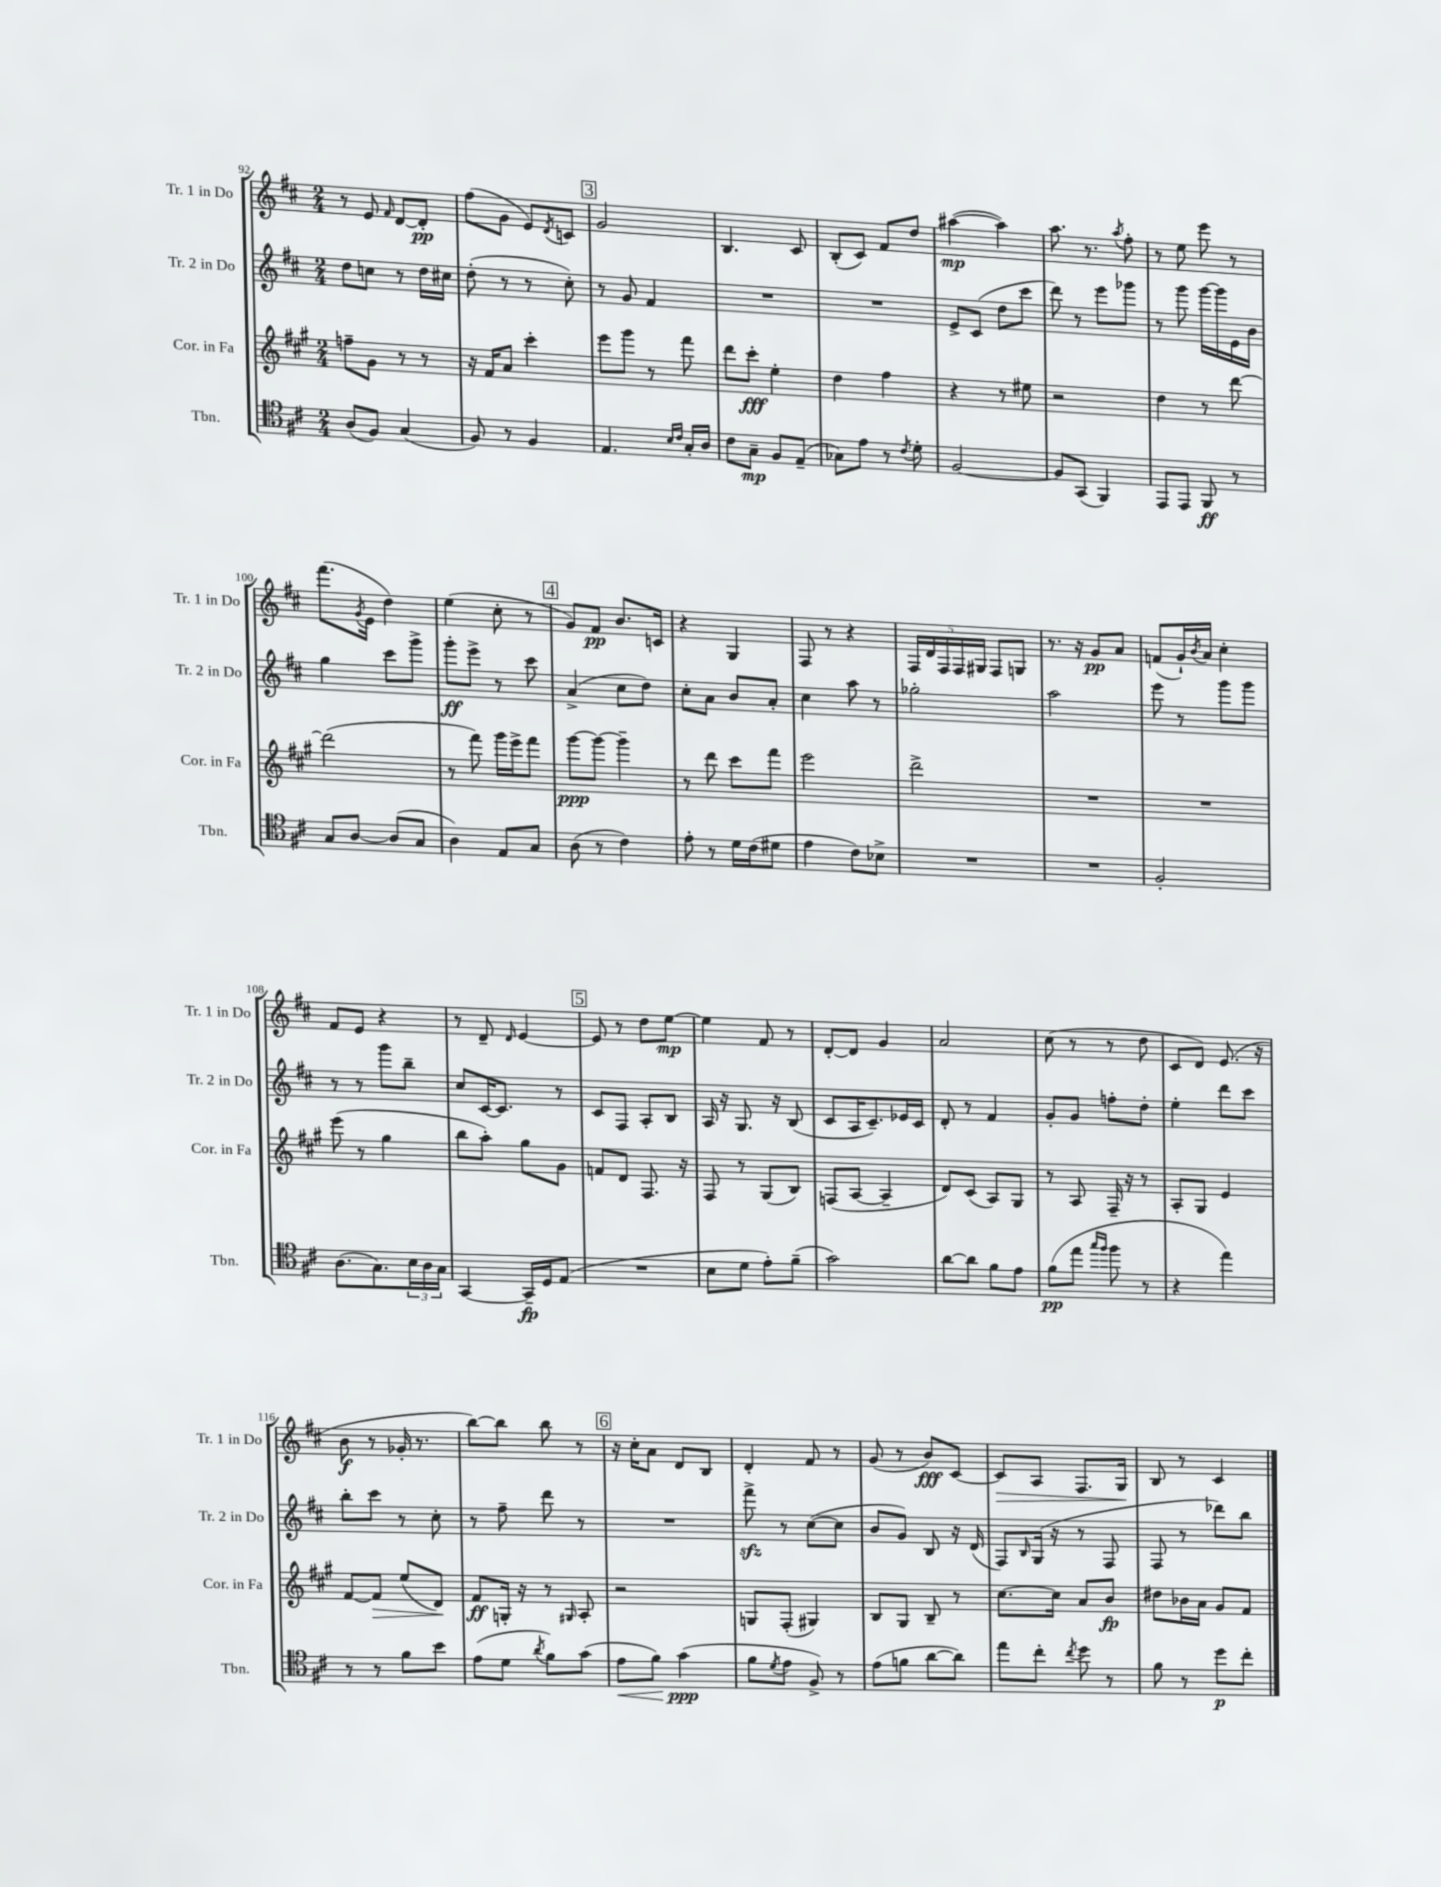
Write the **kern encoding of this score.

**kern	**kern	**kern	**kern
*staff4	*staff3	*staff2	*staff1
*clefC4	*clefG2	*clefG2	*clefG2
*k[f#c#]	*k[f#c#g#]	*k[f#c#]	*k[f#c#]
*M2/4	*M2/4	*M2/4	*M2/4
(8A/L	8ff~\L	8dd\L	8r
8F#/J)	8g#\J	8cc\J	8e/
.	.	.	16qqf#/
(4G/	8r	8r	[8d/L
.	8r	16dd\LL	8d'/]J
.	.	16cc#\JJ	.
=	=	=	=
8F#/)	16r	(8dd'\	(8ff#\L
.	16f#/LK	.	.
8r	8a/J	8r	8g\J
4F#/	4ccc#'\	8r	8e/L)
.	.	.	8qd/
.	.	8cc#'\)	8c/J
=	=	=	=
4.E/	8eee\L	8r	2g/
.	8ggg#\J	8g/	.
.	8r	4f#/	.
16qqB/LL	.	.	.
16qqc#/JJ	.	.	.
16G'/LL	8fff#\	.	.
16A/JJ	.	.	.
=	=	=	=
8c#\L	8ddd\L	2r	4.B/
8G~\J	8ccc#'\J	.	.
8F#/L	4ee'\	.	.
(8E~/J	.	.	8c#/
=	=	=	=
8G-\L)	4dd\	2r	(8B'/L
8e\J	.	.	8c#/J)
8r	4ff#\	.	8f#/L
8qc#/	.	.	.
8d'\	.	.	8dd/J
=	=	=	=
[2F#/	4r	8e^/L	([4aa#\
.	.	(8c#/J	.
.	8r	8dd\L	4aa#\])
.	8ee#\	8ccc#\J	.
=	=	=	=
8F#/]L	2r	8ddd\)	8.aa\
(8GG/J	.	8r	.
.	.	.	8.r
4FF#/)	.	8eee\L	.
.	.	.	8qaa/
.	.	8ggg-\J	8ff#'\
=	=	=	=
8EE/L	4dd\	8r	8r
8EE/J	.	8ggg\	8ee\
8FF#/	8r	[16ggg\LL	8eee\
.	.	16ggg\]	.
8r	[8ddd\	16e\	8r
.	.	16b\JJ	.
=	=	=	=
8G/L	(2ddd\]	4gg\	(8.fff#\L
[8A/J	.	.	.
.	.	.	8qg/
.	.	.	16e\Jk
(8A/]L	.	8ccc#\L	4dd\)
8G/J	.	8ggg^\J	.
=	=	=	=
4A\)	8r	8ggg'\L	(4ee\
.	8fff#\)	8eee^\J	.
8E/L	16ggg#\LL	8r	8cc#'\
.	16eee^\J	.	.
8G/J	8fff#\J	8ccc#\	8r
=	=	=	=
(8A\	[8ggg#\L	(4a^/	8g/L)
8r	8ggg#\_J	.	8f#/J
4c#\)	4ggg#~\]	8cc#\L	8.b/L
.	.	8dd\J)	.
.	.	.	16c/Jk
=	=	=	=
8e'\	8r	8cc#'\L	4r
8r	8ddd\	8a\J	.
16d\LL	8ccc#\L	8b/L	4G/
(16c#\J	.	.	.
8d#\J	8fff#\J	8a'/J	.
=	=	=	=
4e\	2eee\	4cc#\	8F#/
.	.	.	8r
8c#\L)	.	8aa\	4r
8B-^\J	.	8r	.
=	=	=	=
2r	2ddd^\	2gg-'\	20F#/LL
.	.	.	20d/
.	.	.	20F#/
.	.	.	20F#/
.	.	.	20G#/JJ
.	.	.	8F#/L
.	.	.	8G/J
=	=	=	=
2r	2r	2aa\	8.r
.	.	.	16r
.	.	.	8g/L
.	.	.	8a/J
=	=	=	=
2F#'/	2r	8eee\	(8f/L
.	.	8r	16g`/L)
.	.	.	8qb/
.	.	.	16a/JJ
.	.	8ggg\L	4cc#'\
.	.	8ggg\J	.
=	=	=	=
(8.A\L	(8eee\	8r	8f#/L
.	8r	8r	8e/J
8.G\)	.	.	.
.	4gg#\	8ggg\L	4r
24B\L	.	8bb~\J	.
24A\	.	.	.
24G\JJ	.	.	.
=	=	=	=
[4GG/	8bb\L	8cc#/L	8r
.	8aa'\J)	[16c#/K	8d~/
.	.	8.c#/]J	.
.	.	.	16qqd/
16GG~/]LL	8gg#\L	.	[4e/
16D/J	.	.	.
(8E/J	8g#\J	8r	.
=	=	=	=
2r	8f/L	8c#/L	8e/]
.	8d/J	8F#/J	8r
.	8.F#/	8A'/L	8dd\L
.	.	8B/J	[8ee\J
.	16r	.	.
=	=	=	=
8B\L	8F#/	16A/	4ee\]
.	.	16r	.
8d\J	8r	8.G/	.
8e'\L)	(8G#/L	.	8f#/
.	.	16r	.
(8f#~\J	8B/J)	(8B/	8r
=	=	=	=
2g\)	(8F/L	8c#/L	[8d'/L
.	[8A/J	16A/K	8d/]J
.	.	8.c#~/)	.
.	4A~/]	.	4g/
.	.	16e-/L	.
.	.	16c#/JJ	.
=	=	=	=
[8a\L	8d/L)	8d'/	2a/
8a\]J	(8c#/J	8r	.
8f#\L	8A/L)	4f#/	.
8e\J	8G#/J	.	.
=	=	=	=
(8f#\L	8r	8g'/L	(8cc#\
8ee\J	8A/	8g/J	8r
16qqgg/LL	.	.	.
16qqff#/JJ	.	.	.
8ff#\	16F#~/	8ff'\L	8r
.	16r	.	.
8r	8r	8dd'\J	8dd\
=	=	=	=
4r	8A'/L	4ee'\	8c#/L
.	8G#/J	.	8d/J)
4ee\)	4e/	8ddd\L	(8.e/
.	.	8ccc#\J	.
.	.	.	16r
=	=	=	=
8r	[8f#/L	8bb'\L	8b\
8r	8f#/]J	8ccc#\J	8r
8f#\L	(8ee/L	8r	16g-'/
.	.	.	8.r
8b\J	8d/J)	8cc#'\	.
=	=	=	=
(8e\L	8f#/L	8r	[8bb\L)
8d\J	16G'/Jk	8ff#~\	8bb\]J
.	16r	.	.
8qa/	.	.	.
8f#\L)	8r	8ddd\	8bb\
.	16qqG#/	.	.
(8g\J	8A'/	8r	8r
=	=	=	=
8e\L	2r	2r	16r
.	.	.	16cc#'\LK
8f#\J)	.	.	8a\J
(4g\	.	.	8d/L
.	.	.	8B/J
=	=	=	=
8f#\L	8G/L	8fff#^\	4d'/
8qd/	.	.	.
8e\J	(8F#'/J	8r	.
8F#^/)	4G#/)	([8cc#\L	8f#/
8r	.	8cc#\]J	8r
=	=	=	=
(8e\L	8B/L	8b/L	(8g/
8f\J	8G#/J	8g/J)	8r
[8a\L	8B~/	8B/	8b/L)
8a\]J)	8r	16r	[8c#/J
.	.	(16d/	.
=	=	=	=
8ee\L	[8.cc#\L	8F#/L)	8c#/]L
.	.	16qqB/	.
8cc#'\J	.	(16G/Jk	8A/J
.	16cc#\]Jk	16r	.
8qcc#/	.	.	.
8dd\	8a/L	8r	8.F#/L
8r	8b/J	8F#/	.
.	.	.	16G/Jk
=	=	=	=
8f#\	8dd#\L	8F#/	8B/
8r	16b-\L	8r	8r
.	16a\JJ	.	.
8dd\L	8g#/L	8ddd-\L)	4c#/
8cc#'\J	8f#/J	8bb\J	.
==	==	==	==
*-	*-	*-	*-
